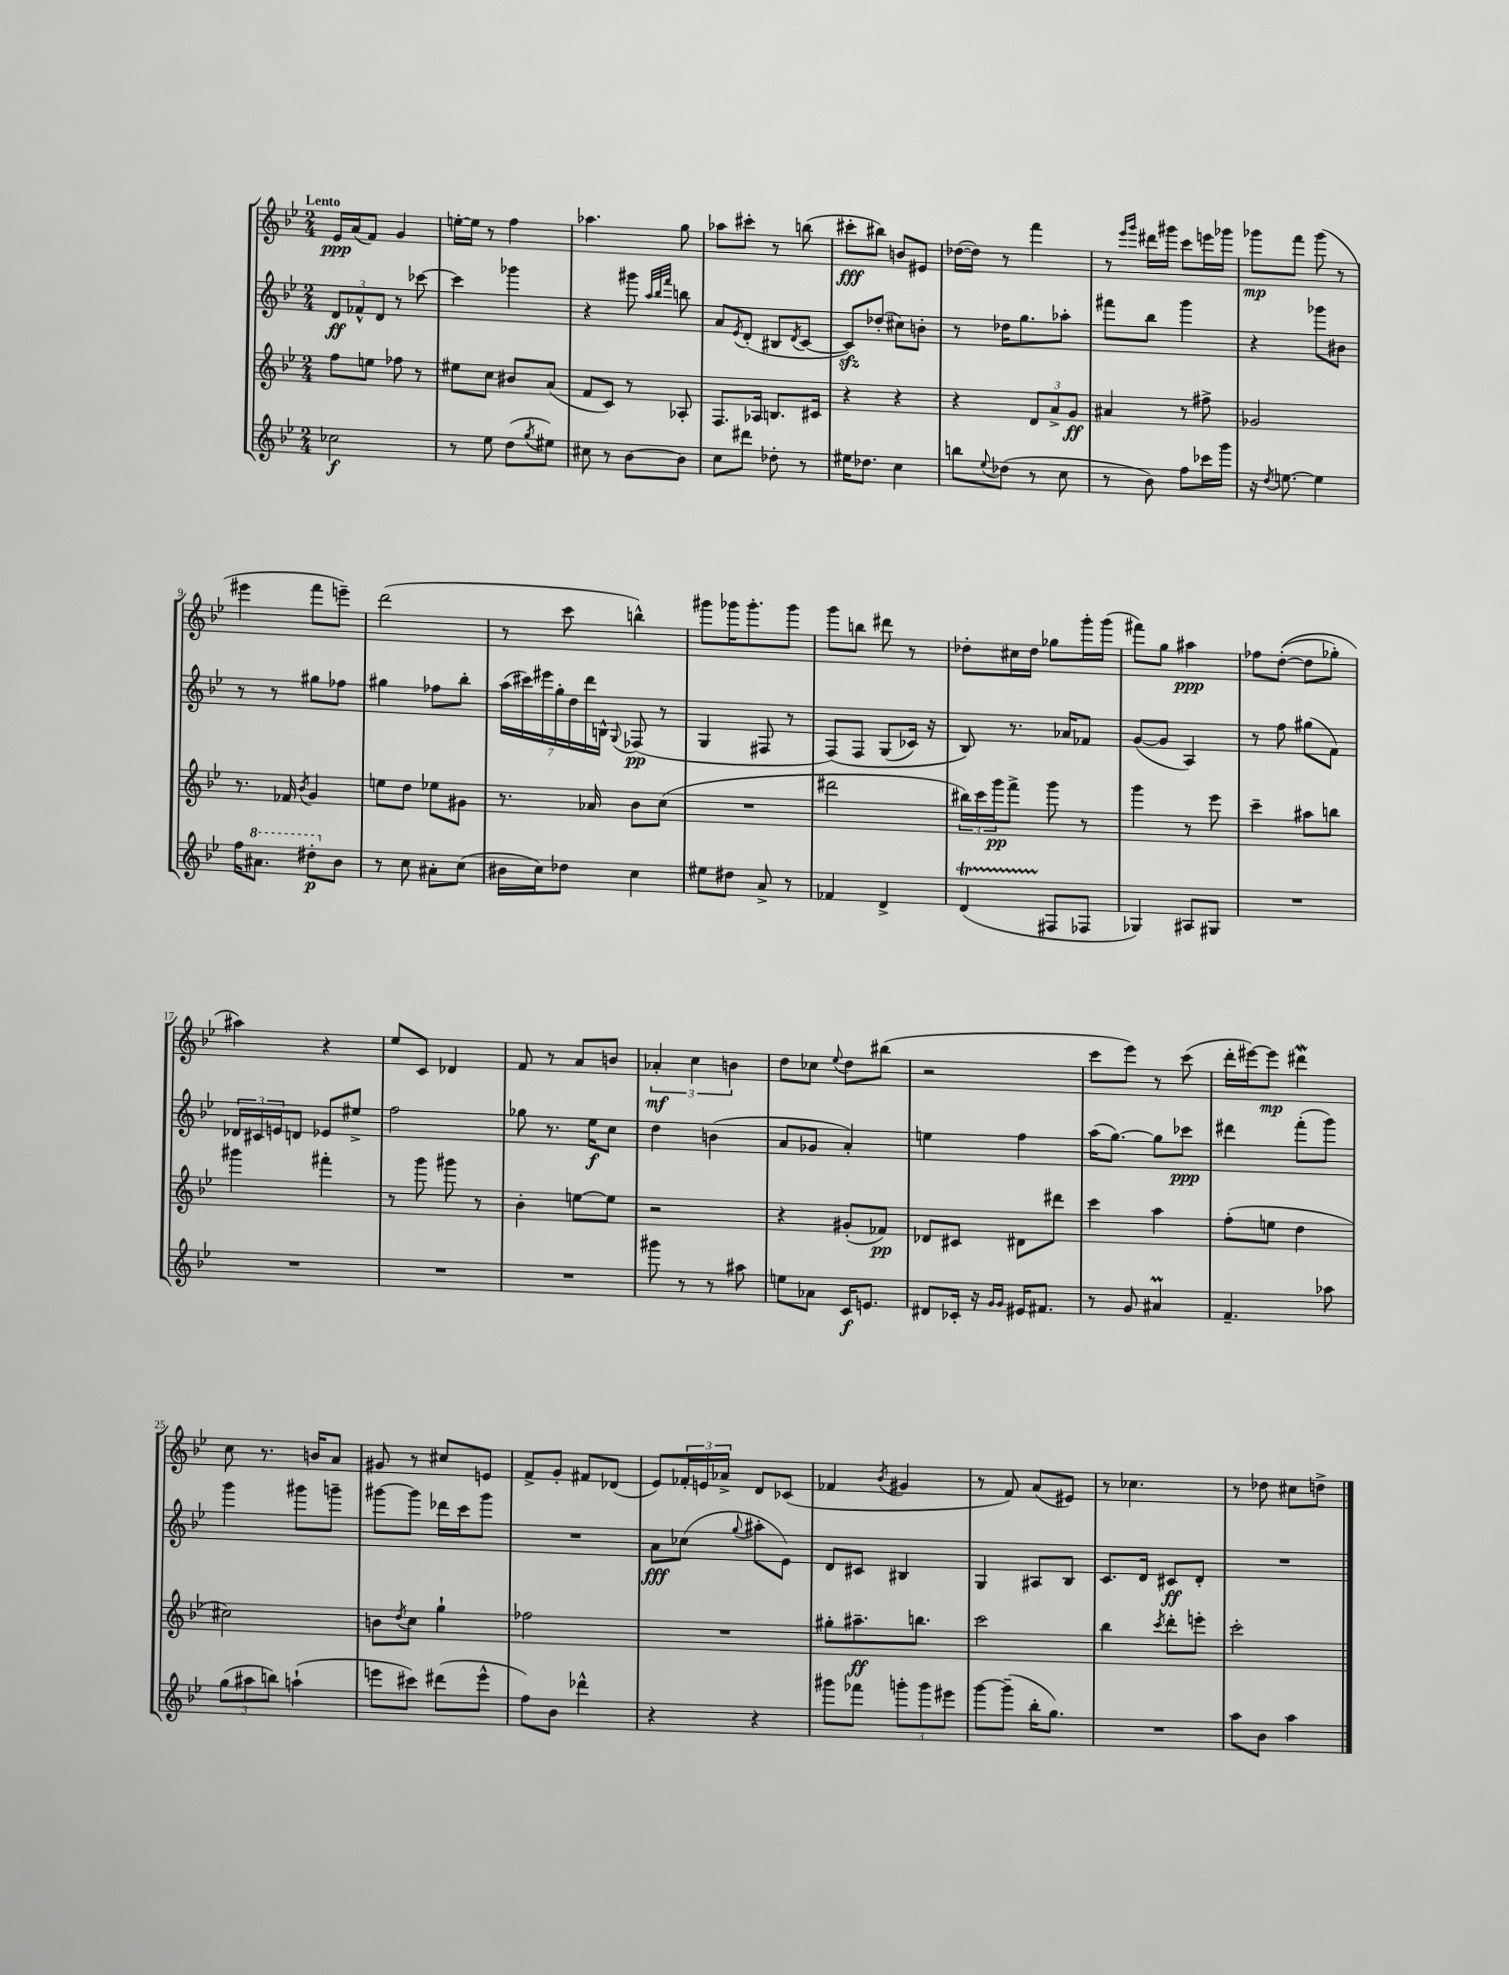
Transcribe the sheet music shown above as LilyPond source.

<<
\new StaffGroup <<
\new Staff = "s0" {
    \clef treble \key bes \major \numericTimeSignature \time 2/4 \tempo "Lento"
    ees'16\ppp a'16( f'8) g'4 |
    e''16~-. e''16 r8 f''4 |
    aes''4. g''8 |
    aes''8 cis'''8-. r8 b''8( |
    cis'''8-.\fff bis''8) b'8 eis'8 |
    des''16~( des''16) r8 f'''4 |
    r8 \grace { ees'''16 g'''16 } dis'''16 gis'''16 c'''8 e'''16 ges'''16 |
    ges'''8\mp f'''8 ges'''8( r8 |
    eis'''4 f'''8 e'''8--) |
    d'''2( |
    r8 c'''8 b''4-^) |
    gis'''8 ges'''16 ges'''8.-. ges'''8 |
    g'''8 b''8 dis'''8 r8 |
    des''8-. cis''16 des''16 ges''8 g'''16-. g'''16( |
    fis'''8) g''8 ais''4\ppp |
    fes''8 d''8~-.(\( d''8 ges''8-.) |
    ais''4\) r4 |
    ees''8 c'8 des'4 |
    f'8 r8 a'8 b'8 |
    \tuplet 3/2 { aes'4-.\mf c''4 b'4 } |
    d''8 ces''8 \appoggiatura { ees''8 } d''8 bis''8( |
    r2 |
    c'''8 ees'''8) r8 c'''8( |
    d'''16-. eis'''16~) eis'''8\mp dis'''4\mordent |
    c''8 r8. b'16 a'8 |
    gis'8 r8 cis''8 e'8 |
    f'8-> g'8-. fis'8 des'8( |
    ees'8) \tuplet 3/2 { fes'16-. e'16 aes'16-> } d'8 ces'8( |
    fes'4 \acciaccatura { bes'8 } gis'4 |
    r8 f'8) a'8( eis'8) |
    r8 ces''4. |
    r8 des''8 cis''8 d''8-> \bar "|." |
}
\new Staff = "s1" {
    \clef treble \key bes \major \numericTimeSignature \time 2/4
    \tuplet 3/2 { d'8\ff fes'8-^ d'8 } r8 ces'''8~ |
    ces'''4 ges'''4 |
    r4 gis'''8 \grace { a''32 bes''32 f'''32 } b''8 |
    a'8 \acciaccatura { ees'8 } d'8-.( bis8 \acciaccatura { d'8 } c'8~ |
    c'8\sfz) des''8-.( cis''8) b'8-. |
    r8 des''16 g''8. aes''8-. |
    fis'''8 bes''8 g'''4 |
    r4 ges'''8 bis'8 |
    r8 r8 gis''8 fes''8 |
    gis''4 fes''8 bes''8-. |
    \tuplet 7/4 { a''16( cis'''16) eis'''16 g''16-. d''16 d'''16 b16-^ } \appoggiatura { g8 } fes8\pp( r8 |
    g4 fis8 r8 |
    f8)\( f8 g8( ces'16) r16 |
    bes8\) r8. aes'16 fes'8 |
    g'8~( g'8 a4) |
    r8 f''8 gis''8( f'8) |
    \tuplet 3/2 { des'16 cis'16 e'16 } d'8 ees'8 eis''8-> |
    f''2 |
    ges''8 r8. ees''16\f c''8 |
    d''4 b'4( |
    a'8 ges'8 a'4-.) |
    e''4 f''4 |
    a''16( g''8.~) g''8 ces'''8\ppp |
    dis'''4 f'''8-.( g'''8) |
    g'''4 gis'''8 g'''8-- |
    gis'''8~ gis'''8 des'''16 c'''16 gis'''8 |
    R2 |
    a'8\fff ces''8( \appoggiatura { g''8 } ais''8-. ees'8) |
    d'8 cis'8 bis4 |
    g4 ais8 bes8 |
    c'8. d'16 cis'8\ff d'8-. |
    R2 \bar "|." |
}
\new Staff = "s2" {
    \clef treble \key bes \major \numericTimeSignature \time 2/4
    f''8 e''8 fes''8 r8 |
    eis''8 c''8 bis'8 a'8( |
    f'8 c'8) r8 aes8-. |
    f8. aes16 b8. cis'16 |
    r4 r4 |
    r4 \tuplet 3/2 { d'8 a'8-> g'8\ff } |
    ais'4 r8 fis''8-> |
    ges'2 |
    r8. fes'16 \acciaccatura { bes'8 } g'4 |
    e''8 d''8 ees''8 gis'8 |
    r8. aes'16 bes'8 c''8( |
    R2 |
    dis'''2 |
    \tuplet 3/2 { bis''16) c'''16 g'''16\pp } f'''8-> g'''8 r8 |
    g'''4 r8 ees'''8 |
    c'''4-- ais''8 b''8 |
    gis'''4 fis'''4-. |
    r8 g'''8 gis'''8 r8 |
    bes'4-. e''8~ e''8 |
    r2 |
    r4 gis'8-.( fes'8\pp) |
    des'8 cis'8 dis'8 dis'''8 |
    c'''4 a''4 |
    f''8-.( e''8 d''4 |
    cis''2) |
    b'8 \acciaccatura { d''8 } c''8 g''4-! |
    fes''2 |
    R2 |
    gis''8-. ais''8.--\ff b''8. |
    c'''2 |
    bes''4 \acciaccatura { c'''8 } d'''8-. e'''8-. |
    c'''2-. \bar "|." |
}
\new Staff = "s3" {
    \clef treble \key bes \major \numericTimeSignature \time 2/4
    ces''2\f |
    r8 ees''8 d''8( \acciaccatura { g''8 } eis''8) |
    cis''8 r8 bes'8~ bes'8 |
    c''8 dis'''8 des''8-. r8 |
    eis''16 des''8. c''4 |
    b''8 \appoggiatura { ees''8 } des''8( r8 c''8 |
    r8 bes'8) f''8 ces'''16 g'''16 |
    r16 \acciaccatura { d''8 } e''8.~ e''4 |
    f''16 \ottava #1 ais''8. dis'''8-.\p \ottava #0 bes'8 |
    r8 c''8 ais'8-. c''8( |
    bis'16 c''16) des''8 c''4 |
    eis''8 dis''8 a'8-> r8 |
    fes'4 d'4-> |
    d'4\startTrillSpan( fis8\stopTrillSpan fes8 |
    ges4) ais8 gis8 |
    R2 |
    R2 |
    R2 |
    R2 |
    gis'''8 r8 r8 ais''8 |
    e''8 aes'8 c'16\f e'8. |
    dis'8 ces'16-. r16 \grace { g'16 g'16 } eis'16 fis'8. |
    r8 g'8 ais'4\prall |
    f'4.-- aes''8 |
    \tuplet 3/2 { g''8( ais''8 b''8) } a''4-!( |
    e'''8 cis'''8) dis'''8( e'''8-^ |
    f''8) bes'8 des'''4-^ |
    r4 r4 |
    gis'''8 fes'''8 \tuplet 3/2 { g'''8-. g'''8 eis'''8 } |
    g'''8~ g'''8--( bes''16-. g''8.) |
    R2 |
    a''8 bes'8 a''4 \bar "|." |
}
>>
>>
